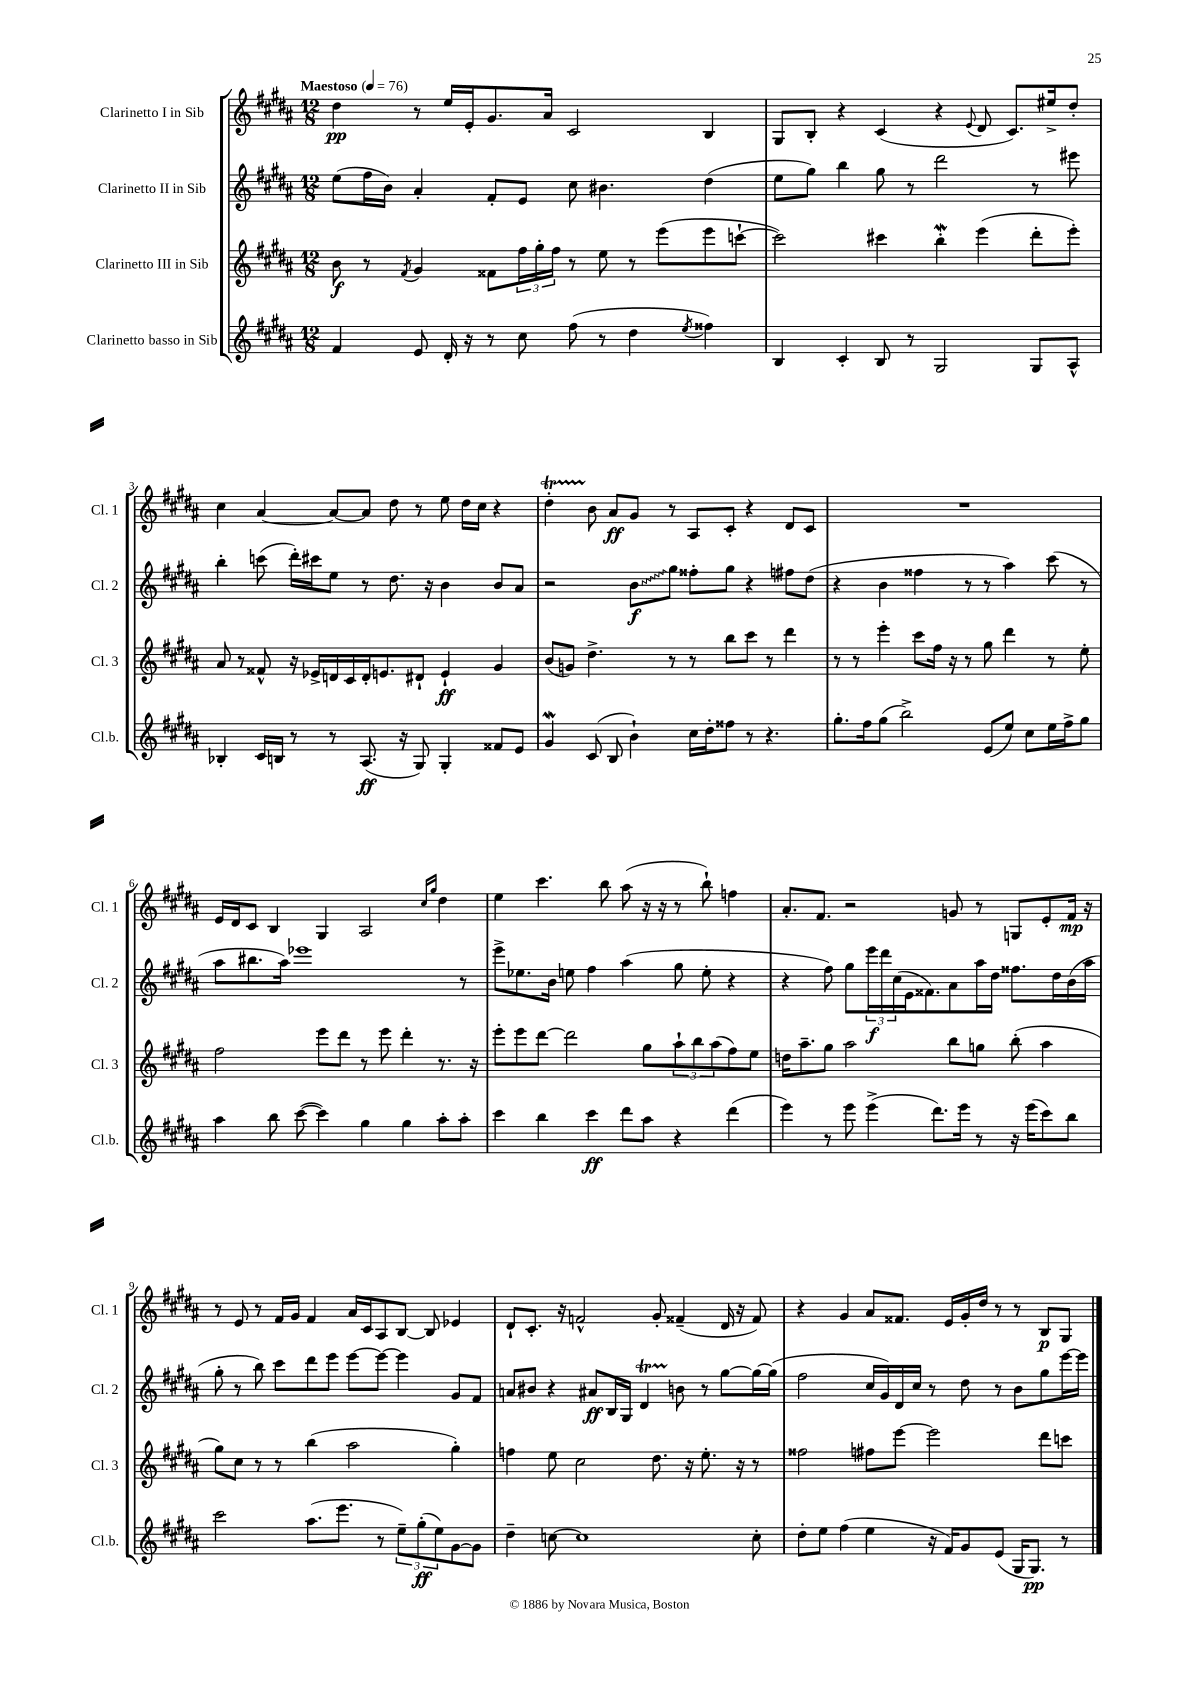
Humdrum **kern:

**kern	**kern	**kern	**kern
*staff4	*staff3	*staff2	*staff1
*clefG2	*clefG2	*clefG2	*clefG2
*k[f#c#g#d#a#]	*k[f#c#g#d#a#]	*k[f#c#g#d#a#]	*k[f#c#g#d#a#]
*M12/8	*M12/8	*M12/8	*M12/8
*MM76	*MM76	*MM76	*MM76
4f#	8b	(8ee	4dd#
.	8r	16ff#	.
.	.	16b)	.
.	8qf#	.	.
8e	4g#	4a#'	8r
16d#'	.	.	16ee
16r	.	.	16e'
8r	8f##	8f#'	8.g#
8cc#	24ff#	8e	.
.	24gg#'	.	.
.	.	.	16a#
.	24ff#	.	.
(8ff#	8r	8cc#	2c#
8r	8ee	4.b#	.
4dd#	8r	.	.
.	(8eee	.	.
8qee	.	.	.
4ff##)	8eee	(4dd#	4B
.	[8ccc`	.	.
=	=	=	=
4B	2ccc])	8ee	8G#
.	.	8gg#)	8B'
4c#'	.	4bb	4r
8B	4ccc#	8gg#	(4c#
8r	.	8r	.
2G#	4bb'	2ddd#	4r
.	.	.	8qqe
.	(4eee	.	8d#
.	.	.	8.c#)
8G#	8ddd#'	8r	.
.	.	.	16ee#^
8A#^^	8eee')	8eee#	8dd#'
=	=	=	=
4B-'	8a#	4bb'	4cc#
.	8r	.	.
16c#	8f##^^	(8ccc	[4a#
16B	.	.	.
8r	16r	16ddd#')	.
.	16e-^	16ccc#	.
8r	16d	8ee	8a#_
.	16c#	.	.
(8.A#	16d'	8r	8a#]
.	8.e	.	.
.	.	8.dd#	8dd#
16r	.	.	.
8G#)	8d#`	.	8r
.	.	16r	.
4G#'	4e`	4b	8ee
.	.	.	16dd#
.	.	.	16cc#
8f##	4g#	8b	4r
8e	.	8a#	.
=	=	=	=
4g#	(8b	2r	4dd#'
.	8g)	.	.
(8c#	4.dd#^	.	8b
8B	.	.	8a#
4b`)	.	8b	8g#
.	8r	8gg#	8r
16cc#	8r	8ff##'	8A#
16dd#'	.	.	.
8ff##	8bb	8gg#	8c#'
8r	8ccc#	4r	4r
4.r	8r	.	.
.	4ddd#	8ff#	8d#
.	.	(8dd#	8c#
=	=	=	=
8.gg#'	8r	4r	1.r
.	8r	.	.
16ff#	.	.	.
(8gg#	4eee'	4b	.
2bb^)	.	.	.
.	8ccc#	4ff##	.
.	16ff#	.	.
.	16r	.	.
.	8r	8r	.
(8e	8gg#	8r	.
8ee)	4ddd#	4aa#)	.
8cc#	.	.	.
16ee	8r	(8ccc#	.
16ff#^	.	.	.
8gg#	8ee'	8r	.
=	=	=	=
4aa#	2ff#	8aa#	16e
.	.	.	16d#
.	.	8.bb#	8c#
8bb	.	.	4B
.	.	16aa#)	.
([8ccc#	.	1eee-	.
4ccc#])	8eee	.	4G#
.	8ddd#	.	.
4gg#	8r	.	2A#
.	8eee	.	.
4gg#	4ddd#'	.	.
.	.	.	16qqcc#
.	.	.	16qqgg#
8aa#'	8.r	.	4dd#
8aa#'	.	8r	.
.	16r	.	.
=	=	=	=
4ccc#	8eee'	8eee^	4ee
.	8eee	8.ee-	.
4bb	[8ddd#	.	4.ccc#
.	.	16b	.
.	2ddd#]	8ee	.
4ccc#	.	4ff#	.
.	.	.	8bb
8ddd#	.	(4aa#	(8aa#
8aa#	8gg#	.	16r
.	.	.	16r
4r	12aa#`	8gg#	8r
.	12bb	.	.
.	.	8ee'	8bb`)
.	(12aa#	.	.
(4ddd#	8ff#)	4r	4ff
.	8ee	.	.
=	=	=	=
4eee)	16dd	4r	8.a#'
.	8.aa#~	.	.
.	.	.	8.f#
8r	8gg#	8ff#)	.
8eee	2aa#	8gg#	2r
(4eee^	.	24eee	.
.	.	24ddd#	.
.	.	(24cc#	.
.	.	16e	.
.	.	8.f##)	.
8.ddd#)	.	.	.
.	8bb	8a#	8g
16eee	.	.	.
8r	8gg	16aa#	8r
.	.	16dd#	.
16r	(8bb'	8.ff##	8G
(16eee	.	.	.
8ccc#)	4aa#	.	8e'
.	.	16dd#	.
8bb	.	(16b	16f#
.	.	16aa#	16r
=	=	=	=
2ccc#	8gg#)	8gg#'	8r
.	8cc#	8r	8e
.	8r	8bb)	8r
.	8r	8ccc#	16f#
.	.	.	16g#
(8.aa#	(4bb	8ddd#	4f#
.	.	8eee	.
8.eee	.	.	.
.	2aa#	[8eee	16a#
.	.	.	16c#
8r	.	8eee_	8A#
12ee~)	.	4eee]	[8B
(12gg#'	.	.	.
.	.	.	8B]
12ee)	.	.	.
[8g#	4gg#')	8g#	4e-
8g#]	.	8f#	.
=	=	=	=
4dd#~	4ff	8a	8d#`
.	.	8b#	8.c#'
[8cc	8ee	4r	.
.	.	.	16r
1cc]	2cc#	.	2f^^
.	.	8a#	.
.	.	16B	.
.	.	16G#	.
.	.	4d#	.
.	8.dd#	.	8g#'
.	.	8b	(4f##~
.	16r	.	.
.	8.ee'	8r	.
.	.	[8gg#	16d#
.	16r	.	16r
8cc'	8r	16gg#_	8f##)
.	.	(16gg#]	.
=	=	=	=
8dd#'	2ff##	2ff#	4r
8ee	.	.	.
(4ff#	.	.	4g#
4ee	8ff#	16cc#	8a#
.	.	16g#)	.
.	[8eee	16d#	8.f##
.	.	16cc#	.
16r	2eee]	8r	.
16f#)	.	.	16e
8g#	.	8dd#	16g#'
.	.	.	16dd#
(8e	.	8r	8r
16G#	.	8b	8r
8.G#)	.	.	.
.	8ddd#	8gg#	8B
8r	8ccc	[16eee	8G#
.	.	16eee]	.
==	==	==	==
*-	*-	*-	*-
